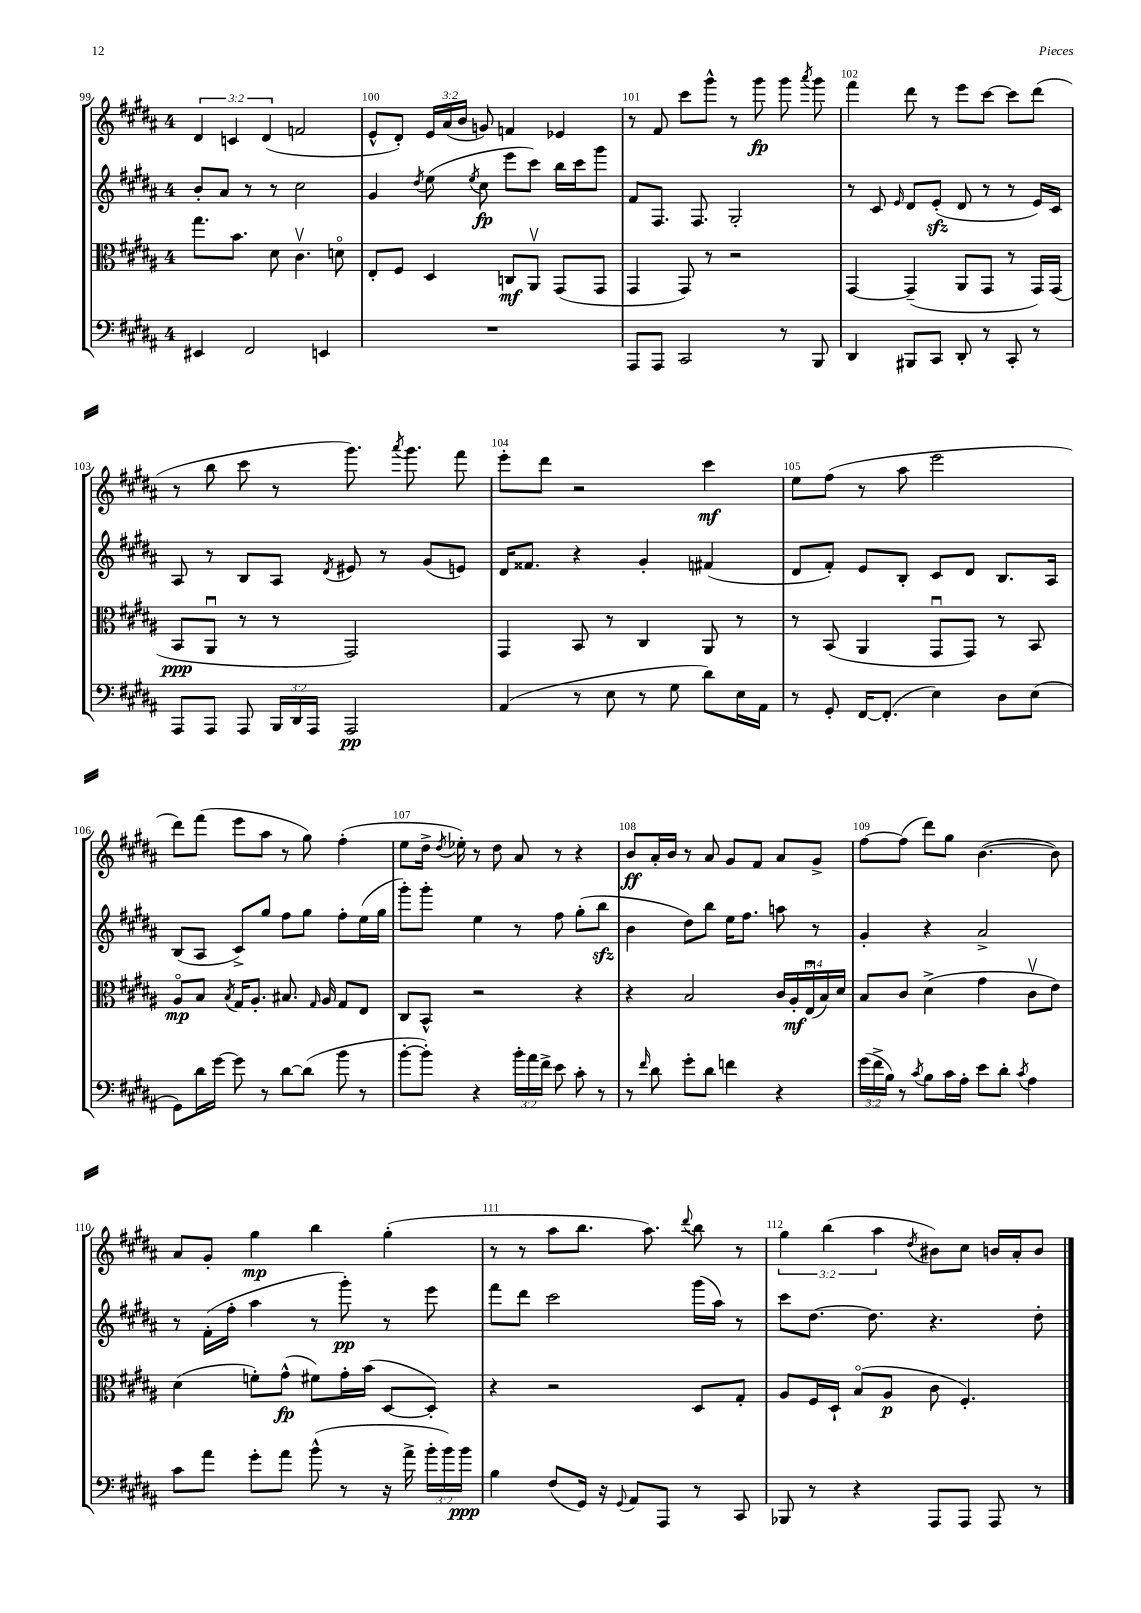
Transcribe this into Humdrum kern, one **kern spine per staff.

**kern	**dynam	**kern	**dynam	**kern	**dynam	**kern	**dynam
*part4	*part4	*part3	*part3	*part2	*part2	*part1	*part1
*staff4	*staff4	*staff3	*staff3	*staff2	*staff2	*staff1	*staff1
*clefF4	*	*clefC3	*	*clefG2	*	*clefG2	*
*k[f#c#g#d#a#]	*	*k[f#c#g#d#a#]	*	*k[f#c#g#d#a#]	*	*k[f#c#g#d#a#]	*
*M4/4	*	*M4/4	*	*M4/4	*	*M4/4	*
=99	=99	=99	=99	=99	=99	=99	=99
4EE#X/	.	8.gg#\L	.	8b'/L	.	6d#/	.
.	.	.	.	8a#/J	.	.	.
.	.	.	.	.	.	6cn/	.
.	.	8.b\J	.	.	.	.	.
2FF#/	.	.	.	8r	.	.	.
.	.	.	.	.	.	(6d#/	.
.	.	8d#\	.	8r	.	.	.
.	.	4.c#v\	.	2cc#\	.	2fn/	.
4EEn/	.	.	.	.	.	.	.
.	.	8dn\	.	.	.	.	.
=100	=100	=100	=100	=100	=100	=100	=100
1r	.	8E'/L	.	4g#/	.	8e^^/L	.
.	.	8F#/J	.	.	.	8d#'/J)	.
.	.	.	.	8qdd#/	.	.	.
.	.	4D#/	.	(8ee\	.	24e/LL	.
.	.	.	.	.	.	(24a#/	.
.	.	.	.	.	.	24b/JJ	.
.	.	.	.	8qee/	.	.	.
.	.	.	.	8cc#\	fp	8gn/)	.
.	.	8Cn/L	mf	8eee\L	.	4fn/	.
.	.	8AA#v/J	.	8ccc#\J)	.	.	.
.	.	(8GG#/L	.	16bb\LL	.	4e-X/	.
.	.	.	.	16ccc#\J	.	.	.
.	.	8GG#/J	.	8ggg#\J	.	.	.
=101	=101	=101	=101	=101	=101	=101	=101
8AAA#/L	.	4GG#/	.	8f#/L	.	8r	.
8AAA#/J	.	.	.	8.F#/J	.	8f#/	.
2CC#/	.	8GG#/)	.	.	.	8ccc#\L	.
.	.	.	.	8.F#/	.	.	.
.	.	8r	.	.	.	8ggg#^^\J	.
.	.	2r	.	2G#'/	.	8r	.
.	.	.	.	.	.	8ggg#\	fp
8r	.	.	.	.	.	8ggg#\	.
.	.	.	.	.	.	8qaaa#/	.
8BBB/	.	.	.	.	.	8ggg#\	.
=102	=102	=102	=102	=102	=102	=102	=102
4DD#/	.	[4GG#/	.	8r	.	4fff#\	.
.	.	.	.	8c#/	.	.	.
.	.	.	.	16qqe/	.	.	.
8BBB#X/L	.	(4GG#~/]	.	8d#/L	.	8ddd#\	.
8CC#/J	.	.	.	(8ezz'/J	.	8r	.
8DD#'/	.	8AA#/L	.	8d#/	.	8eee\L	.
8r	.	8GG#/J	.	8r	.	[8ccc#\J	.
8CC#'/	.	8r	.	8r	.	8ccc#\L]	.
8r	.	16GG#/LL)	.	16e/LL)	.	(8ddd#\J	.
.	.	(16GG#/JJ	.	16c#/JJ	.	.	.
!!LO:LB:g=z
=103	=103	=103	=103	=103	=103	=103	=103
8AAA#/L	.	8BB/L	ppp	8A#/	.	8r	.
8AAA#/J	.	8AA#u/J	.	8r	.	8bb\	.
8AAA#/	.	8r	.	8B/L	.	8ccc#\	.
24BBB/LL	.	8r	.	8A#/J	.	8r	.
24DD#/	.	.	.	.	.	.	.
24AAA#/JJ	.	.	.	.	.	.	.
.	.	.	.	8qd#/	.	.	.
2AAA#/	pp	2GG#/)	.	8e#X/	.	8.ggg#\)	.
.	.	.	.	8r	.	.	.
.	.	.	.	.	.	8qaaa#/	.
.	.	.	.	.	.	8.ggg#\	.
.	.	.	.	(8g#/L	.	.	.
.	.	.	.	8en/J)	.	8fff#\	.
=104	=104	=104	=104	=104	=104	=104	=104
(4AA#/	.	4GG#/	.	16d#/KL	.	8eee'\L	.
.	.	.	.	8.f##X/J	.	.	.
.	.	.	.	.	.	8ddd#\J	.
8r	.	8BB/	.	4r	.	2r	.
8E\	.	8r	.	.	.	.	.
8r	.	4C#/	.	4g#'/	.	.	.
8G#\	.	.	.	.	.	.	.
8d#\L)	.	8AA#/	.	(4f#X/	.	4ccc#\	mf
16E\L	.	8r	.	.	.	.	.
16AA#\JJ	.	.	.	.	.	.	.
=105	=105	=105	=105	=105	=105	=105	=105
8r	.	8r	.	8d#/L	.	8ee\L	.
8GG#'/	.	(8BB/	.	8f#'/J)	.	(8ff#\J	.
[16FF#/KL	.	4AA#/	.	8e/L	.	8r	.
(8.FF#'/J]	.	.	.	.	.	.	.
.	.	.	.	8B'/J	.	8aa#\	.
4E\)	.	8GG#u/L	.	8c#/L	.	2eee\	.
.	.	8GG#/J)	.	8d#/J	.	.	.
8D#\L	.	8r	.	8.B/L	.	.	.
(8E\J	.	8BB/	.	.	.	.	.
.	.	.	.	16A#/Jk	.	.	.
!!LO:LB:g=z
=106	=106	=106	=106	=106	=106	=106	=106
8GG#\L)	.	8A#/L	mp	(8B/L	.	8ddd#\L)	.
16d#\L	.	8B/J	.	8A#/J	.	(8fff#\J	.
[16g#\JJ	.	.	.	.	.	.	.
.	.	8qB/	.	.	.	.	.
8g#\]	.	16G#/KL	.	8c#^/L)	.	8eee\L	.
.	.	8.A#'/J	.	.	.	.	.
8r	.	.	.	8gg#/J	.	8aa#\J	.
[8d#\L	.	8.B#X/	.	8ff#\L	.	8r	.
(8d#\J]	.	.	.	8gg#\J	.	8gg#\)	.
.	.	16qqG#/	.	.	.	.	.
.	.	16A#/	.	.	.	.	.
8b\	.	8G#/L	.	8ff#'\L	.	(4ff#'\	.
8r	.	8E/J	.	(16ee\L	.	.	.
.	.	.	.	16gg#\JJ	.	.	.
=107	=107	=107	=107	=107	=107	=107	=107
[8b'\L	.	8C#/L	.	8ggg#'\L)	.	8ee\L	.
8b'\J])	.	8BB^^/J	.	8ggg#'\J	.	16dd#^\Jk	.
.	.	.	.	.	.	8qdd#/	.
.	.	.	.	.	.	16ee-X'\)	.
4r	.	2r	.	4ee\	.	8r	.
.	.	.	.	.	.	8dd#\	.
24b'\LL	.	.	.	8r	.	8a#/	.
24a#\	.	.	.	.	.	.	.
24f#^\JJ	.	.	.	.	.	.	.
8e\	.	.	.	8ff#\	.	8r	.
8c#'\	.	4r	.	(8gg#'\L	.	4r	.
8r	.	.	.	8bbzz\J	.	.	.
=108	=108	=108	=108	=108	=108	=108	=108
8r	.	4r	.	4b\	.	8b/L	ff
16qqf#/	.	.	.	.	.	.	.
8d#\	.	.	.	.	.	16a#'/L	.
.	.	.	.	.	.	16b/JJ	.
8g#'\L	.	2B/	.	8dd#\L)	.	8r	.
8d#\J	.	.	.	8bb\J	.	8a#/	.
4fn\	.	.	.	16ee\KL	.	8g#/L	.
.	.	.	.	8.ff#\J	.	.	.
.	.	.	.	.	.	8f#/J	.
4r	.	20c#/LL	.	8aan\	.	8a#/L	.
.	.	20A#'/	mf	.	.	.	.
.	.	(20Eu/	.	.	.	.	.
.	.	.	.	8r	.	8g#^/J	.
.	.	20B/)	.	.	.	.	.
.	.	20d#/JJ	.	.	.	.	.
=109	=109	=109	=109	=109	=109	=109	=109
(24g#\LL	.	8B/L	.	4g#'/	.	[8ff#\L	.
24f#^\	.	.	.	.	.	.	.
24B\JJ)	.	.	.	.	.	.	.
8r	.	8c#/J	.	.	.	(8ff#\J]	.
8qc#/	.	.	.	.	.	.	.
8B\L	.	(4d#^\	.	4r	.	8ddd#\L)	.
16c#\L	.	.	.	.	.	8gg#\J	.
16A#'\JJ	.	.	.	.	.	.	.
8e\L	.	4g#\	.	2a#^/	.	([4.b\	.
8d#'\J	.	.	.	.	.	.	.
8qc#/	.	.	.	.	.	.	.
4A#\	.	8c#v\L	.	.	.	.	.
.	.	8e\J)	.	.	.	8b\])	.
!!LO:LB:g=z
=110	=110	=110	=110	=110	=110	=110	=110
8c#\L	.	(4d#\	.	8r	.	8a#/L	.
8a#\J	.	.	.	(16f#'\LL	.	8g#'/J	.
.	.	.	.	16ff#'\JJ	.	.	.
8g#'\L	.	8fn'\L)	.	4aa#\	.	4gg#\	mp
8a#\J	.	(8g#^^\J	fp	.	.	.	.
(8b^^\	.	8f#X\L)	.	8r	.	4bb\	.
8r	.	16g#'\L	.	8ggg#'\)	pp	.	.
.	.	(16b\JJ	.	.	.	.	.
16r	.	[8D#/L	.	8r	.	(4gg#'\	.
16a#^\	.	.	.	.	.	.	.
24b'\LL	.	8D#'/J])	.	8eee\	.	.	.
24b\)	.	.	.	.	.	.	.
24b\JJ	ppp	.	.	.	.	.	.
=111	=111	=111	=111	=111	=111	=111	=111
4B\	.	4r	.	8fff#\L	.	8r	.
.	.	.	.	8ddd#\J	.	8r	.
(8F#/L	.	2r	.	2ccc#\	.	8aa#\L	.
16GG#/Jk)	.	.	.	.	.	8.bb\J	.
16r	.	.	.	.	.	.	.
8qqGG#/	.	.	.	.	.	.	.
8AA#/L	.	.	.	.	.	.	.
.	.	.	.	.	.	8.aa#\)	.
8AAA#/J	.	.	.	.	.	.	.
.	.	.	.	.	.	8qqddd#/	.
8r	.	8D#/L	.	(16ggg#\LL	.	8bb\	.
.	.	.	.	16aa#\JJ)	.	.	.
8CC#/	.	8G#'/J	.	8r	.	8r	.
=112	=112	=112	=112	=112	=112	=112	=112
8BBB-X/	.	8A#/L	.	8ccc#\L	.	6gg#\	.
8r	.	16F#/L	.	[8.dd#\J	.	.	.
.	.	.	.	.	.	(6bb\	.
.	.	16D#`/JJ	.	.	.	.	.
4r	.	(8B/L	.	.	.	.	.
.	.	.	.	8.dd#\]	.	.	.
.	.	.	.	.	.	6aa#\	.
.	.	8A#/J	p	.	.	.	.
.	.	.	.	.	.	8qdd#/	.
8AAA#/L	.	8c#\	.	4.r	.	8b#X\L)	.
8AAA#/J	.	4.F#'/)	.	.	.	8cc#\J	.
8AAA#/	.	.	.	.	.	16bn/LL	.
.	.	.	.	.	.	16a#'/J	.
8r	.	.	.	8dd#'\	.	8b/J	.
==	==	==	==	==	==	==	==
*-	*-	*-	*-	*-	*-	*-	*-
